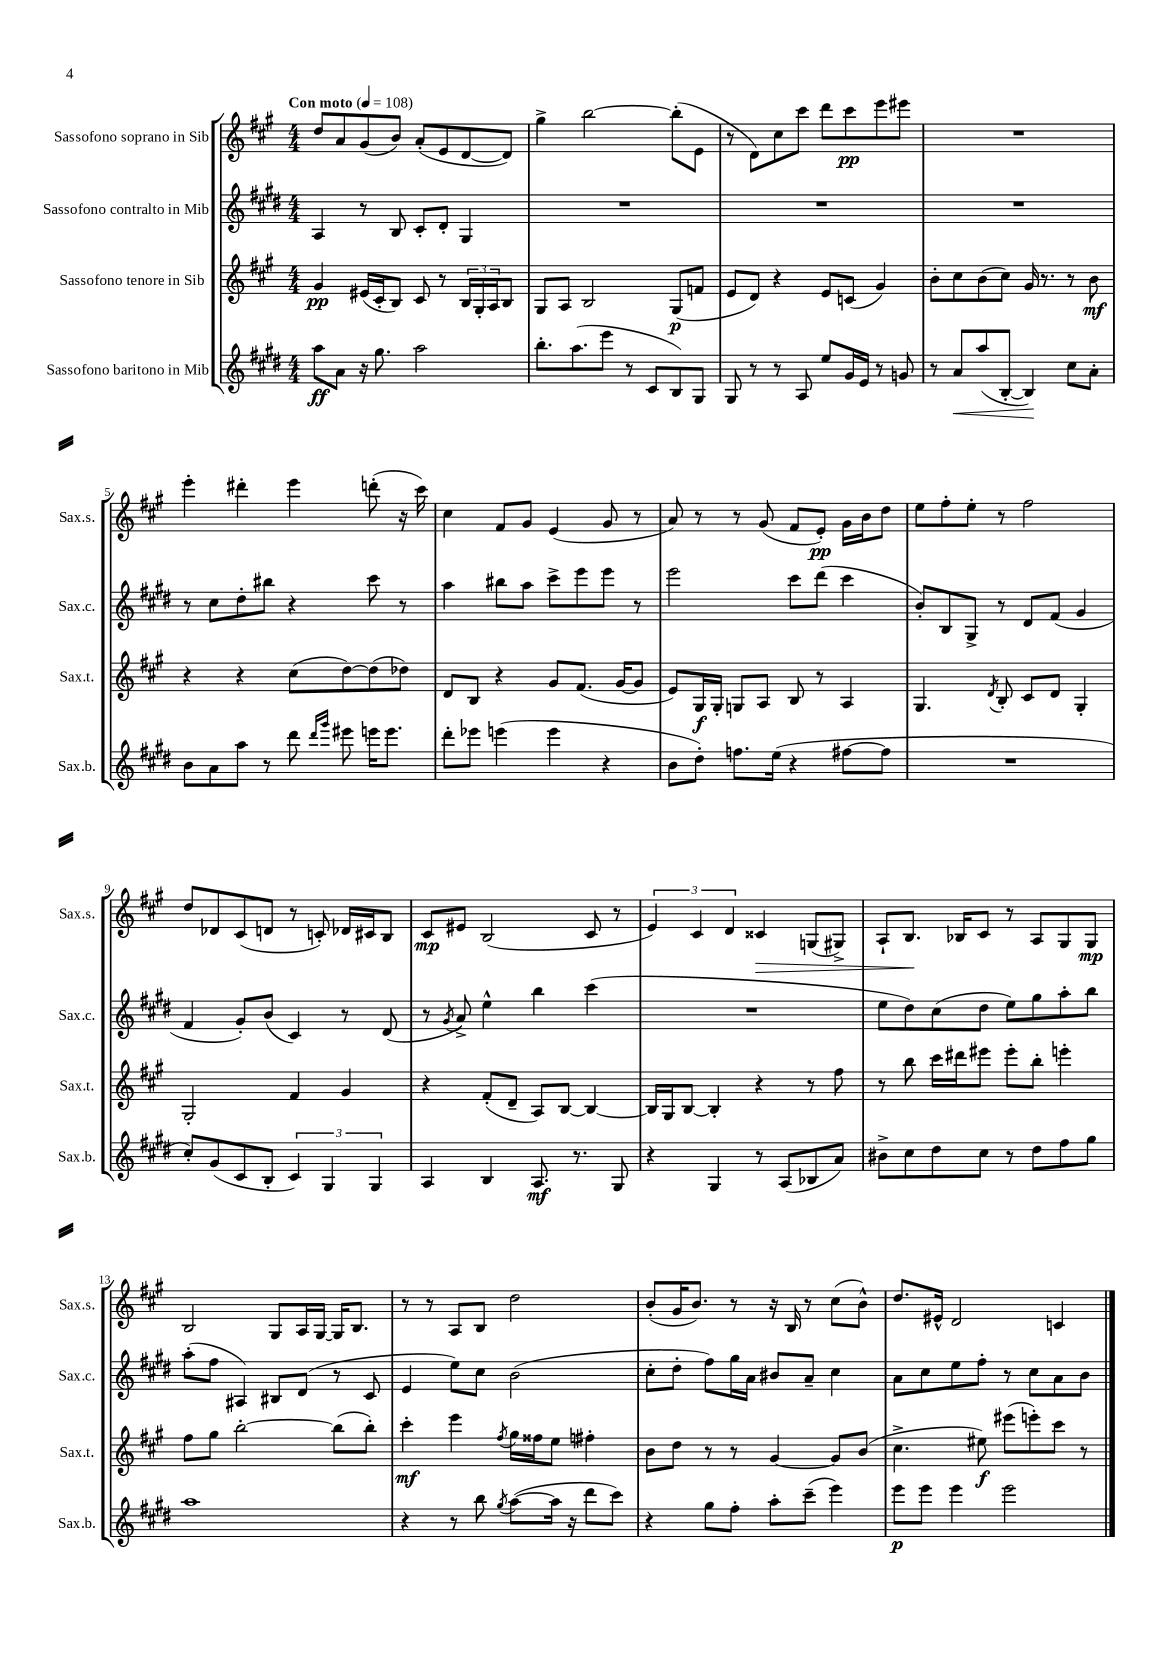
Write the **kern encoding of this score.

**kern	**kern	**kern	**kern
*staff4	*staff3	*staff2	*staff1
*clefG2	*clefG2	*clefG2	*clefG2
*k[f#c#g#d#]	*k[f#c#g#]	*k[f#c#g#d#]	*k[f#c#g#]
*M4/4	*M4/4	*M4/4	*M4/4
*MM108	*MM108	*MM108	*MM108
8aa	4g#	4A	8dd
8a	.	.	8a
16r	(16e#	8r	(8g#
8.gg#	16c#'	.	.
.	8B)	8B	8b)
2aa	8c#	8c#'	(8a'
.	8r	8d#'	8e
.	24B	4G#	[8d
.	24G#'	.	.
.	24A	.	.
.	8B	.	8d])
=	=	=	=
8.bb'	8G#	1r	4gg#^
.	8A	.	.
(8.aa	.	.	.
.	2B	.	[2bb
8eee	.	.	.
8r	.	.	.
8c#	.	.	.
8B)	(8G#	.	(8bb']
8G#	8f	.	8e
=	=	=	=
8G#	8e	1r	8r
8r	8d)	.	8d)
8r	4r	.	8cc#
8A	.	.	8ccc#
8ee	8e	.	8ddd
16g#	(8c	.	8ccc#
16e	.	.	.
8r	4g#)	.	8eee
8g	.	.	8eee#
=	=	=	=
8r	8b'	1r	1r
8a	8cc#	.	.
(8aa	(8b	.	.
[8B'	8cc#)	.	.
4B])	16g#	.	.
.	8.r	.	.
8cc#	8r	.	.
8a'	8b	.	.
=	=	=	=
8b	4r	8r	4eee'
8a	.	8cc#	.
8aa	4r	8dd#'	4ddd#'
8r	.	8bb#	.
8ddd#	(8cc#	4r	4eee
16qqddd#	.	.	.
16qqggg#	.	.	.
8eee#	[8dd)	.	.
16eee	(8dd]	8ccc#	(8ddd'
8.eee	.	.	.
.	8dd-)	8r	16r
.	.	.	16ccc#)
=	=	=	=
8ddd#'	8d	4aa	4cc#
8eee-	8B	.	.
(4eee	4r	8bb#	8f#
.	.	8aa	8g#
4eee	8g#	8ccc#^	(4e
.	(8.f#	8eee	.
4r	.	8eee	8g#
.	[16g#	.	.
.	8g#]	8r	8r
=	=	=	=
8b	8e)	2eee	8a)
8dd#')	16G#	.	8r
.	16G#'	.	.
8.ff	8G	.	8r
.	8A	.	(8g#
(16ee	.	.	.
4r	8B	8ccc#	8f#
.	8r	(8ddd#	8e')
[8ff#	4A	4ccc#	16g#
.	.	.	16b
8ff#]	.	.	8dd
=	=	=	=
1r	4.G#	8b')	8ee
.	.	8B	8ff#'
.	.	8G#^	8ee'
.	8qd	.	.
.	8B'	8r	8r
.	8c#	8d#	2ff#
.	8d	(8f#	.
.	4G#'	4g#	.
=	=	=	=
8cc#')	2G#'	4f#	8dd
(8g#	.	.	8d-
8c#	.	8g#')	(8c#
8B'	.	(8b	8d
6c#)	4f#	4c#)	8r
.	.	.	8c')
6G#	.	.	.
.	4g#	8r	16d-
.	.	.	16c#
6G#	.	.	.
.	.	(8d#	8B
=	=	=	=
4A	4r	8r	8c#
.	.	8qg#	.
.	.	8a^)	8e#
4B	(8f#'	4ee^^	(2B
.	8d~	.	.
8.A	8A)	4bb	.
.	[8B	.	.
8.r	.	.	.
.	4B_	(4ccc#	8c#
8G#	.	.	8r
=	=	=	=
4r	16B]	1r	6e)
.	16G#	.	.
.	[8B	.	.
.	.	.	6c#
4G#	4B']	.	.
.	.	.	6d
8r	4r	.	4c##
(8A	.	.	.
8B-	8r	.	(8G
8a)	8ff#	.	8G#^)
=	=	=	=
8b#^	8r	8ee	8A`
8cc#	8bb	8dd#)	8.B
8dd#	16ccc#	(8cc#	.
.	16ddd#	.	16B-
8cc#	8eee#	8dd#	8c#
8r	8eee#'	8ee)	8r
8dd#	8bb'	8gg#	8A
8ff#	4eee'	8aa'	8G#
8gg#	.	8bb	8G#
=	=	=	=
1aa	8ff#	(8aa'	2B
.	8gg#	8ff#	.
.	[2bb'	4A#)	.
.	.	8B#	8G#
.	.	(8d#	16A
.	.	.	[16G#
.	(8bb]	8r	16G#]
.	.	.	8.B
.	8bb')	8c#	.
=	=	=	=
4r	4ccc#'	4e	8r
.	.	.	8r
8r	4eee	8ee)	8A
8bb	.	8cc#	8B
8qgg#	8qff#	.	.
([8aa	16gg#	(2b	2dd
.	16ff##	.	.
16aa]	8ee	.	.
16r	.	.	.
8ddd#	4ff#'	.	.
8ccc#)	.	.	.
=	=	=	=
4r	8b	8cc#'	(8b'
.	8dd	8dd#'	16g#
.	.	.	8.b)
8gg#	8r	8ff#)	.
8ff#'	8r	16gg#	8r
.	.	16a	.
8aa'	[4g#	8b#	16r
.	.	.	16B
(8ccc#~	.	8a~	8r
4eee)	8g#]	4cc#	(8cc#
.	(8b	.	8b^^)
=	=	=	=
8eee	4.cc#^	8a	8.dd
8eee	.	8cc#	.
.	.	.	16e#^^
4eee	.	8ee	2d
.	8ee#)	8ff#'	.
2eee	(8eee#	8r	.
.	8eee')	8cc#	.
.	8ccc#	8a	4c
.	8r	8b	.
==	==	==	==
*-	*-	*-	*-
